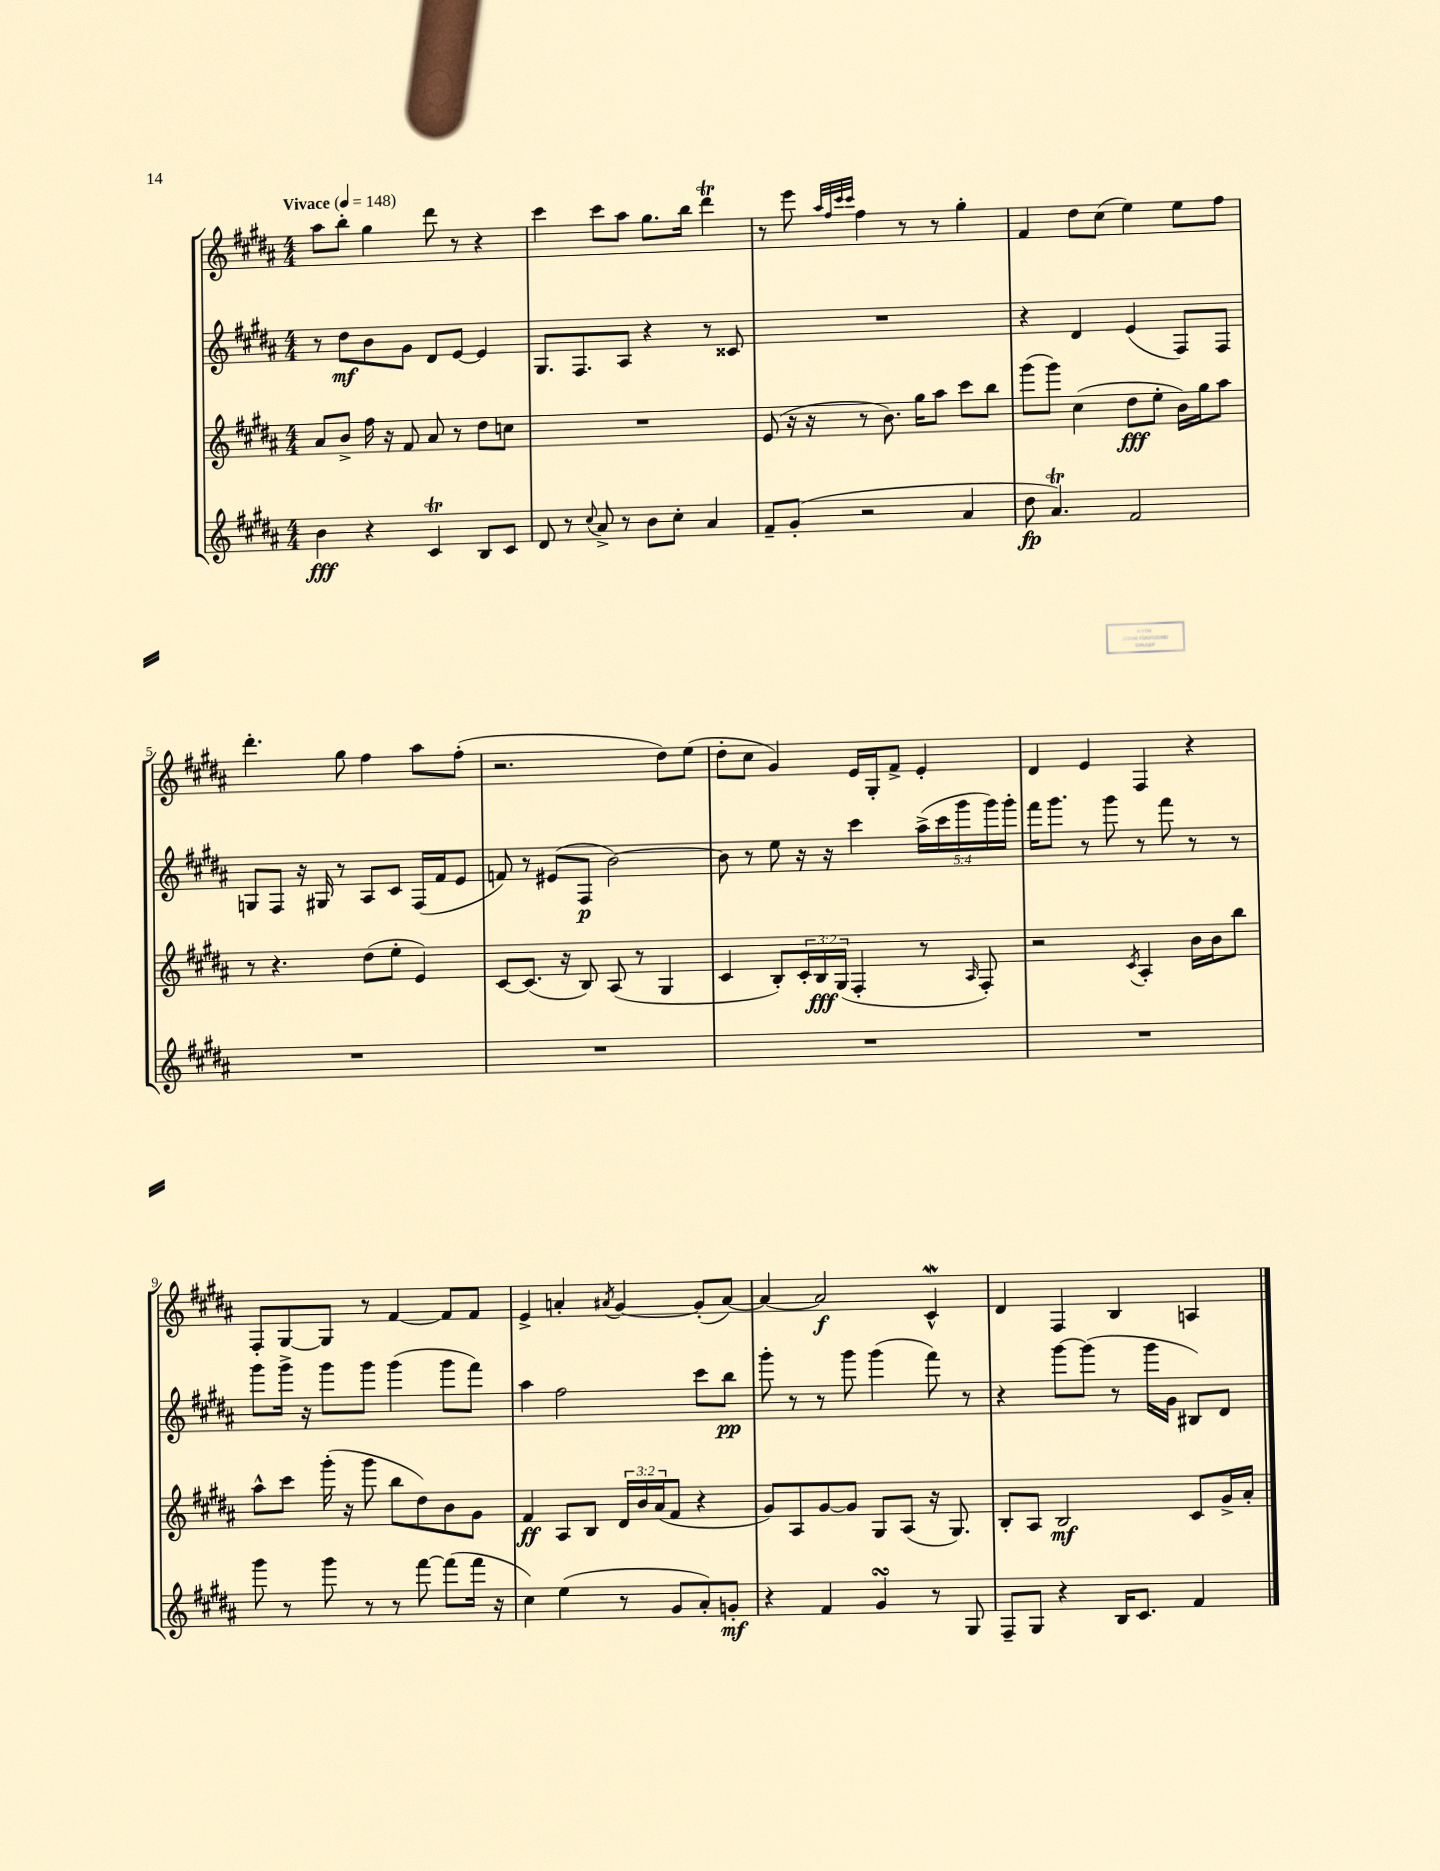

**kern	**kern	**kern	**kern
*staff4	*staff3	*staff2	*staff1
*clefG2	*clefG2	*clefG2	*clefG2
*k[f#c#g#d#a#]	*k[f#c#g#d#a#]	*k[f#c#g#d#a#]	*k[f#c#g#d#a#]
*M4/4	*M4/4	*M4/4	*M4/4
*MM148	*MM148	*MM148	*MM148
4b	8a#	8r	8aa#
.	8b^	8dd#	8bb'
4r	16ff#	8b	4gg#
.	16r	.	.
.	8f#	8g#	.
4c#	8a#	8d#	8ddd#
.	8r	[8e	8r
8B	8dd#	4e]	4r
8c#	8cc	.	.
=	=	=	=
8d#	1r	8.G#	4ccc#
8r	.	.	.
.	.	8.F#	.
8qqcc#	.	.	.
8a#^	.	.	8ccc#
8r	.	8A#	8aa#
8b	.	4r	8.gg#
8cc#'	.	.	.
.	.	.	16bb
4a#	.	8r	4ddd#
.	.	8c##	.
=	=	=	=
8f#~	(8e	1r	8r
(8g#'	16r	.	8eee
.	16r	.	.
.	.	.	32qqaa#
.	.	.	32qqff#
.	.	.	32qqccc#
.	.	.	32qqccc#
2r	8r	.	4ff#
.	8.b)	.	.
.	.	.	8r
.	16gg#	.	.
.	8aa#	.	8r
4a#	8ccc#	.	4gg#'
.	8bb	.	.
=	=	=	=
8dd#	(8ggg#	4r	4f#
4.a#)	8ggg#)	.	.
.	(4cc#	4d#	8dd#
.	.	.	(8cc#
2f#	8dd#	(4e	4ee)
.	8ee'	.	.
.	16b)	8F#)	8ee
.	16gg#	.	.
.	8aa#	8F#	8ff#
=	=	=	=
1r	8r	8G	4.ddd#'
.	4.r	8F#	.
.	.	16r	.
.	.	16G#	.
.	.	8r	8gg#
.	(8dd#	8A#	4ff#
.	8ee'	8c#	.
.	4e)	(16F#	8aa#
.	.	16f#	.
.	.	8e	(8ff#'
=	=	=	=
1r	[8c#	8f)	2.r
.	(8.c#]	8r	.
.	.	(8e#	.
.	16r	.	.
.	8B)	8F#	.
.	(8A#	[2b)	.
.	8r	.	.
.	4G#	.	8dd#)
.	.	.	(8ee
=	=	=	=
1r	4c#	8b]	8dd#'
.	.	8r	8cc#
.	8B')	8ee	4g#)
.	24c#'	16r	.
.	24B	.	.
.	.	16r	.
.	(24G#	.	.
.	4F#'	4ccc#	16e
.	.	.	16G#'
.	.	.	8f#^
.	8r	(20aa#^	4e'
.	.	20ccc#	.
.	.	20ggg#	.
.	16qqA#	.	.
.	8F#')	.	.
.	.	20ggg#)	.
.	.	20ggg#'	.
=	=	=	=
1r	2r	16fff#	4d#
.	.	8.ggg#	.
.	.	8r	4e
.	.	8ggg#	.
.	8qc#	.	.
.	4A#'	8r	4F#
.	.	8fff#	.
.	16b	8r	4r
.	16b	.	.
.	8bb	8r	.
=	=	=	=
8ggg#	8aa#^^	8ggg#	8F#'
8r	8ccc#	16ggg#^	[8G#
.	.	16r	.
8ggg#	(16ggg#'	8ggg#	8G#]
.	16r	.	.
8r	8ggg#	8ggg#	8r
8r	8bb	(4ggg#	[4f#
[8fff#	8dd#)	.	.
(8fff#]	8b	8ggg#	8f#]
16fff#	8g#	8fff#)	8f#
16r	.	.	.
=	=	=	=
4cc#)	4f#	4aa#	4e^
(4ee	8A#	2ff#	4a'
.	8B	.	.
.	.	.	8qa#
8r	24d#	.	[4g#
.	24b	.	.
.	(24a#	.	.
8g#	8f#	.	.
8a#')	4r	8ccc#	(8g#']
8g'	.	8bb	[8a#)
=	=	=	=
4r	8g#)	8ggg#'	4a#_
.	8A#	8r	.
4f#	[8g#	8r	2a#]
.	8g#]	8ggg#	.
4g#	8G#	(4ggg#	.
.	(8A#	.	.
8r	16r	8fff#)	4c#^^
.	8.G#)	.	.
8G#	.	8r	.
=	=	=	=
8F#~	8B'	4r	4d#
8G#	8A#	.	.
4r	2B	[8ggg#	4F#
.	.	(8ggg#]	.
16B	.	8r	4B
8.c#	.	.	.
.	.	16ggg#	.
.	.	16g#	.
4f#	8c#	8B#)	4A
.	16g#^	8d#	.
.	16a#'	.	.
==	==	==	==
*-	*-	*-	*-
